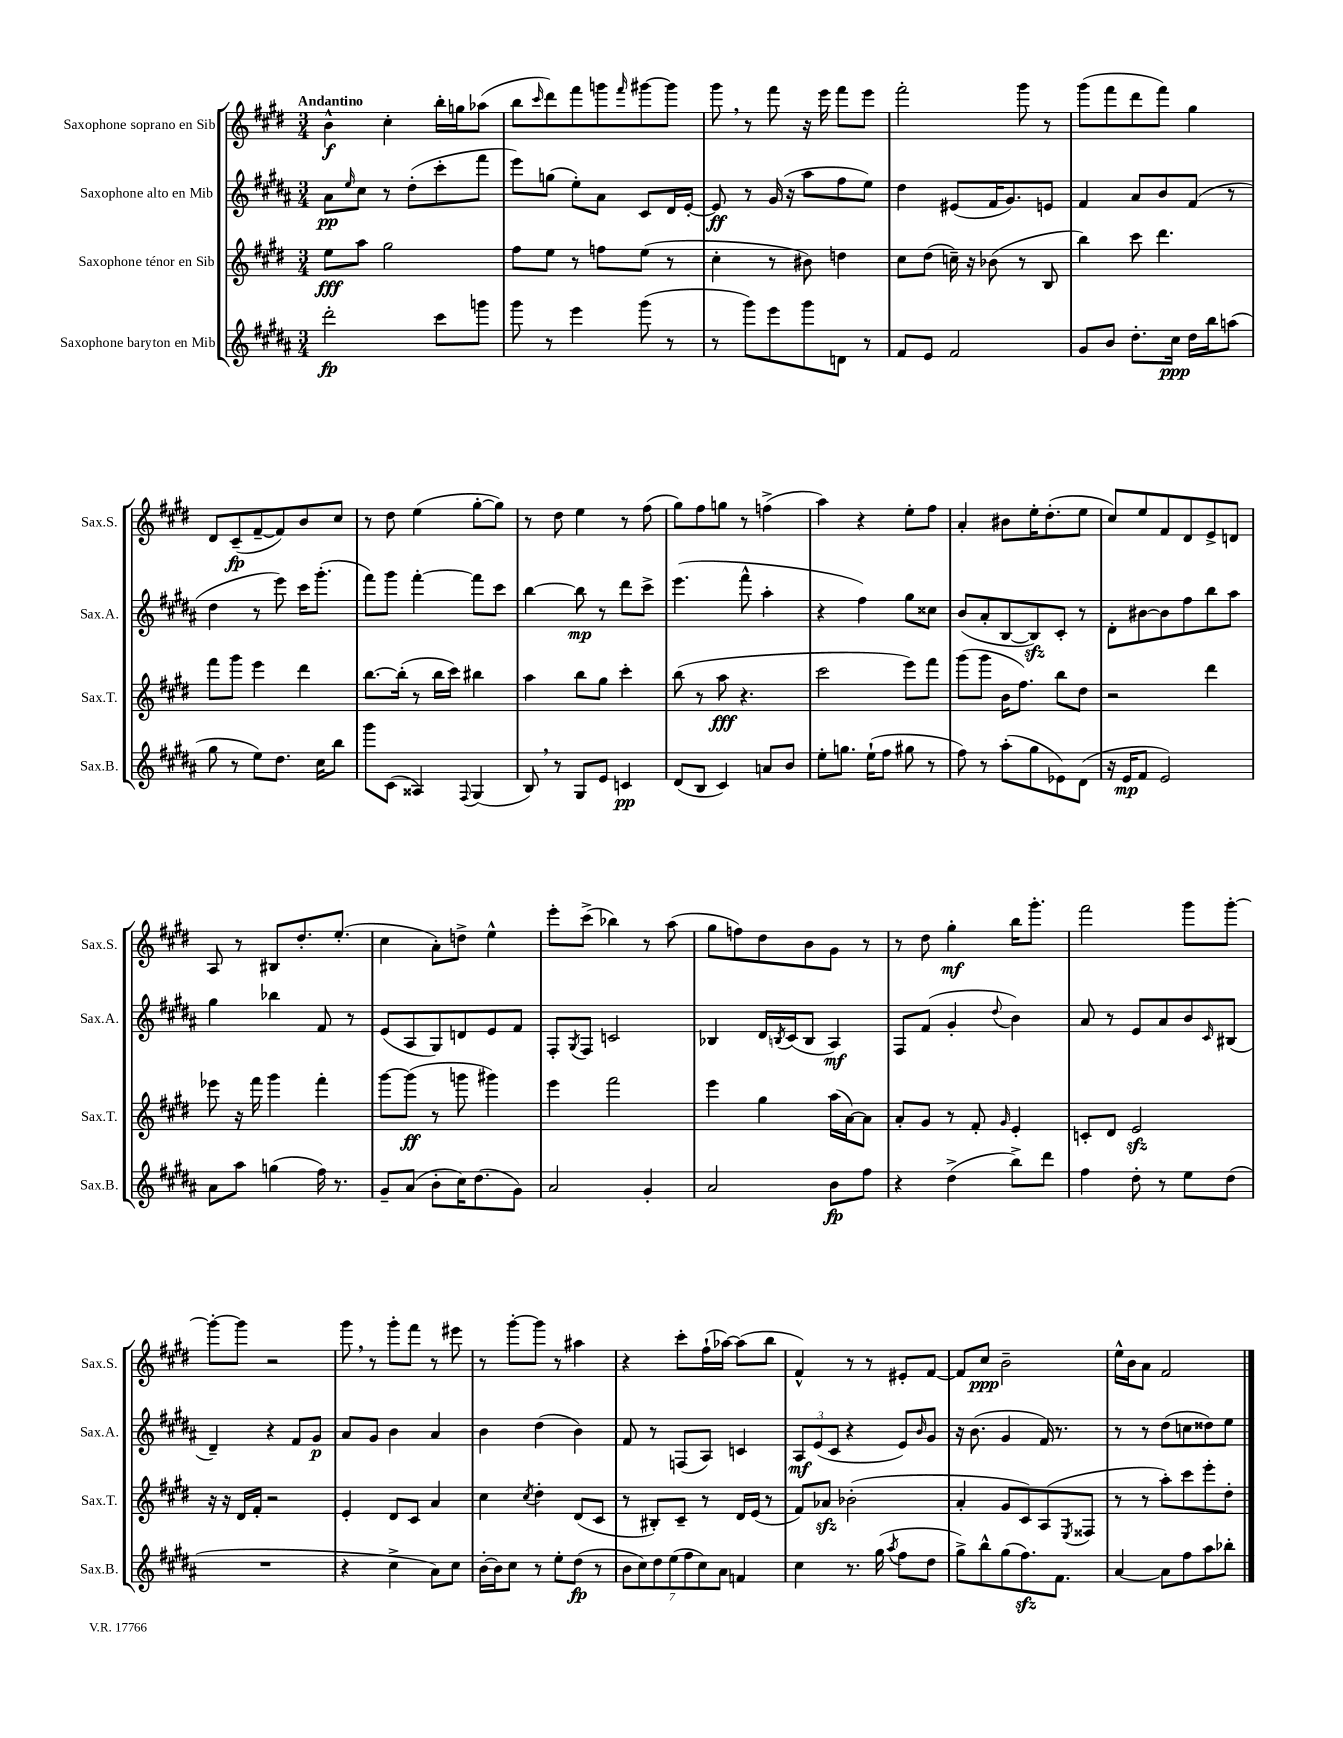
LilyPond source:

<<
\new StaffGroup <<
\new Staff = "s0" \with { instrumentName = "Saxophone soprano en Sib" shortInstrumentName = "Sax.S." } {
    \clef treble \key e \major \numericTimeSignature \time 3/4 \tempo "Andantino"
    b'4-^\f cis''4-. b''16-. g''16 aes''8( |
    b''8 \grace { cis'''16 } dis'''8) fis'''8 g'''8 \grace { fis'''16 } gis'''8~ gis'''8 |
    gis'''8 \breathe r8 fis'''8 r16 e'''16 fis'''8 e'''8 |
    fis'''2-. gis'''8 r8 |
    gis'''8( fis'''8 dis'''8 fis'''8) gis''4 |
    dis'8 cis'8--\fp( fis'8~-- fis'8) b'8 cis''8 |
    r8 dis''8 e''4( gis''8~-. gis''8) |
    r8 dis''8 e''4 r8 fis''8( |
    gis''8) fis''8 g''8 r8 f''4->( |
    a''4) r4 e''8-. fis''8 |
    a'4-. bis'8 e''16-. dis''8.-.( e''8 |
    cis''8) e''8 fis'8 dis'8 e'8-> d'8 |
    a8 r8 bis8 dis''8.-. e''8.-.( |
    cis''4 a'8-.) d''8-> e''4-^ |
    e'''8-. cis'''8->( bes''4) r8 a''8( |
    gis''8 f''8) dis''8 b'8 gis'8 r8 |
    r8 dis''8 gis''4-.\mf b''16 gis'''8.-. |
    fis'''2 gis'''8 gis'''8~-. |
    gis'''8~-. gis'''8 r2 |
    gis'''8 \breathe r8 gis'''8-. fis'''8 r8 eis'''8 |
    r8 gis'''8~-. gis'''8 r8 ais''4 |
    r4 cis'''8-. fis''16-!( aes''16~) aes''8( b''8 |
    fis'4-^) r8 r8 eis'8-. fis'8~ |
    fis'8 cis''8\ppp b'2-- |
    e''16-^ b'16 a'8 fis'2 \bar "|." |
}
\new Staff = "s1" \with { instrumentName = "Saxophone alto en Mib" shortInstrumentName = "Sax.A." } {
    \clef treble \key b \major \numericTimeSignature \time 3/4
    ais'8\pp \grace { e''16 } cis''8 r8 dis''8-.( cis'''8-. fis'''8 |
    e'''8) g''8( e''8-.) ais'8 cis'8 dis'16 e'16~-. |
    e'8\ff r8 gis'16( r16 ais''8 fis''8 e''8) |
    dis''4 eis'8( fis'16 gis'8.) e'8 |
    fis'4 ais'8 b'8 fis'8( r8 |
    dis''4 r8 e'''8) cis'''16 gis'''8.-.( |
    fis'''8) gis'''8 fis'''4~-. fis'''8 cis'''8 |
    b''4~ b''8\mp r8 dis'''8 cis'''8-> |
    e'''4.( fis'''8-^ ais''4-. |
    r4 fis''4) gis''8 cisis''8 |
    b'8( ais'8-. b8~ b8\sfz) cis'8-. r8 |
    dis'8-. bis'8~ bis'8 fis''8 b''8 ais''8 |
    gis''4 bes''4 fis'8 r8 |
    e'8( ais8 gis8) d'8 e'8 fis'8 |
    fis8-. \acciaccatura { gis8 } fis8 c'2 |
    bes4 dis'16 \acciaccatura { b8 } cis'16( b8 ais4\mf) |
    fis8 fis'8( gis'4-. \appoggiatura { dis''8 } b'4) |
    ais'8 r8 e'8 ais'8 b'8 \grace { cis'16 } bis8( |
    dis'4--) r4 fis'8 gis'8\p |
    ais'8 gis'8 b'4 ais'4 |
    b'4 dis''4( b'4) |
    fis'8 r8 f8( ais8) c'4 |
    \tuplet 3/2 { ais8\mf e'8( cis'8 } r4 e'8) \grace { b'16 } gis'8 |
    r16 b'8.( gis'4 fis'16) r8. |
    r8 r8 dis''8( c''8 disis''8) e''8 \bar "|." |
}
\new Staff = "s2" \with { instrumentName = "Saxophone ténor en Sib" shortInstrumentName = "Sax.T." } {
    \clef treble \key e \major \numericTimeSignature \time 3/4
    e''8\fff a''8 gis''2 |
    fis''8 e''8 r8 f''8 e''8( r8 |
    cis''4-. r8 bis'8) d''4 |
    cis''8 dis''8( c''16--) r16 bes'8( r8 b8 |
    b''4) cis'''8 dis'''4. |
    fis'''8 gis'''8 e'''4 dis'''4 |
    b''8.~ b''16-.( r8 b''16 cis'''16) bis''4 |
    a''4 b''8 gis''8 cis'''4-. |
    b''8( r8 a''8\fff r4. |
    cis'''2 e'''8) fis'''8 |
    gis'''8( gis'''8 b'16 fis''8.) b''8 dis''8 |
    r2 dis'''4 |
    ees'''8 r16 fis'''16 gis'''4 fis'''4-. |
    gis'''8~ gis'''8\ff( r8 g'''8 gis'''4) |
    e'''4 fis'''2 |
    e'''4 gis''4 a''16( a'16~) a'8 |
    a'8-. gis'8 r8 fis'8-. \grace { gis'16 } e'4-. |
    c'8-. dis'8 e'2\sfz |
    r16 r16 dis'16 fis'16-. r2 |
    e'4-. dis'8 cis'8 a'4 |
    cis''4 \acciaccatura { cis''8 } dis''4-. dis'8( cis'8 |
    r8 bis8-.) cis'8-- r8 dis'16 e'16( r8 |
    fis'8) aes'8\sfz bes'2-.( |
    a'4-. gis'8 cis'8) a8( \acciaccatura { e8 } fisis8 |
    r8 r8 a''8-.) cis'''8 e'''8-. dis''8-. \bar "|." |
}
\new Staff = "s3" \with { instrumentName = "Saxophone baryton en Mib" shortInstrumentName = "Sax.B." } {
    \clef treble \key b \major \numericTimeSignature \time 3/4
    dis'''2-.\fp cis'''8 g'''8 |
    gis'''8 r8 e'''4 gis'''8( r8 |
    r8 gis'''8) e'''8 gis'''8 d'8 r8 |
    fis'8 e'8 fis'2 |
    gis'8 b'8 dis''8.-. cis''16\ppp dis''16 b''16 a''8( |
    gis''8 r8 e''8) dis''8. cis''16 b''8 |
    gis'''8 cis'8( aisis4) \appoggiatura { fis8 } gis4( |
    b8) \breathe r8 gis8 e'8 c'4\pp |
    dis'8( b8 cis'4) a'8 b'8 |
    e''8-. g''8. e''16-!( fis''8 gis''8 r8 |
    fis''8) r8 ais''8-.( gis''8 ees'8) dis'8( |
    r16 e'16\mp fis'8 e'2) |
    ais'8 ais''8 g''4( fis''16) r8. |
    gis'8-- ais'8( b'8-. cis''16) dis''8.( gis'8) |
    ais'2 gis'4-. |
    ais'2 b'8\fp fis''8 |
    r4 dis''4->( b''8->) dis'''8 |
    fis''4 dis''8-. r8 e''8 dis''8( |
    R2. |
    r4 cis''4-> ais'8) cis''8 |
    b'16~-. b'16 cis''8 r8 e''8-. dis''8\fp( r8 |
    \tuplet 7/4 { b'8 cis''8) dis''8 e''8( fis''8 cis''8) ais'8 } f'4 |
    cis''4 r8. gis''16( \acciaccatura { ais''8 } fis''8 dis''8 |
    gis''8->) b''8-^ gis''8( fis''8.\sfz) fis'8. |
    ais'4~ ais'8 fis''8 ais''8 bes''8-. \bar "|." |
}
>>
>>
\layout { \context { \Score \remove "Bar_number_engraver" } }
